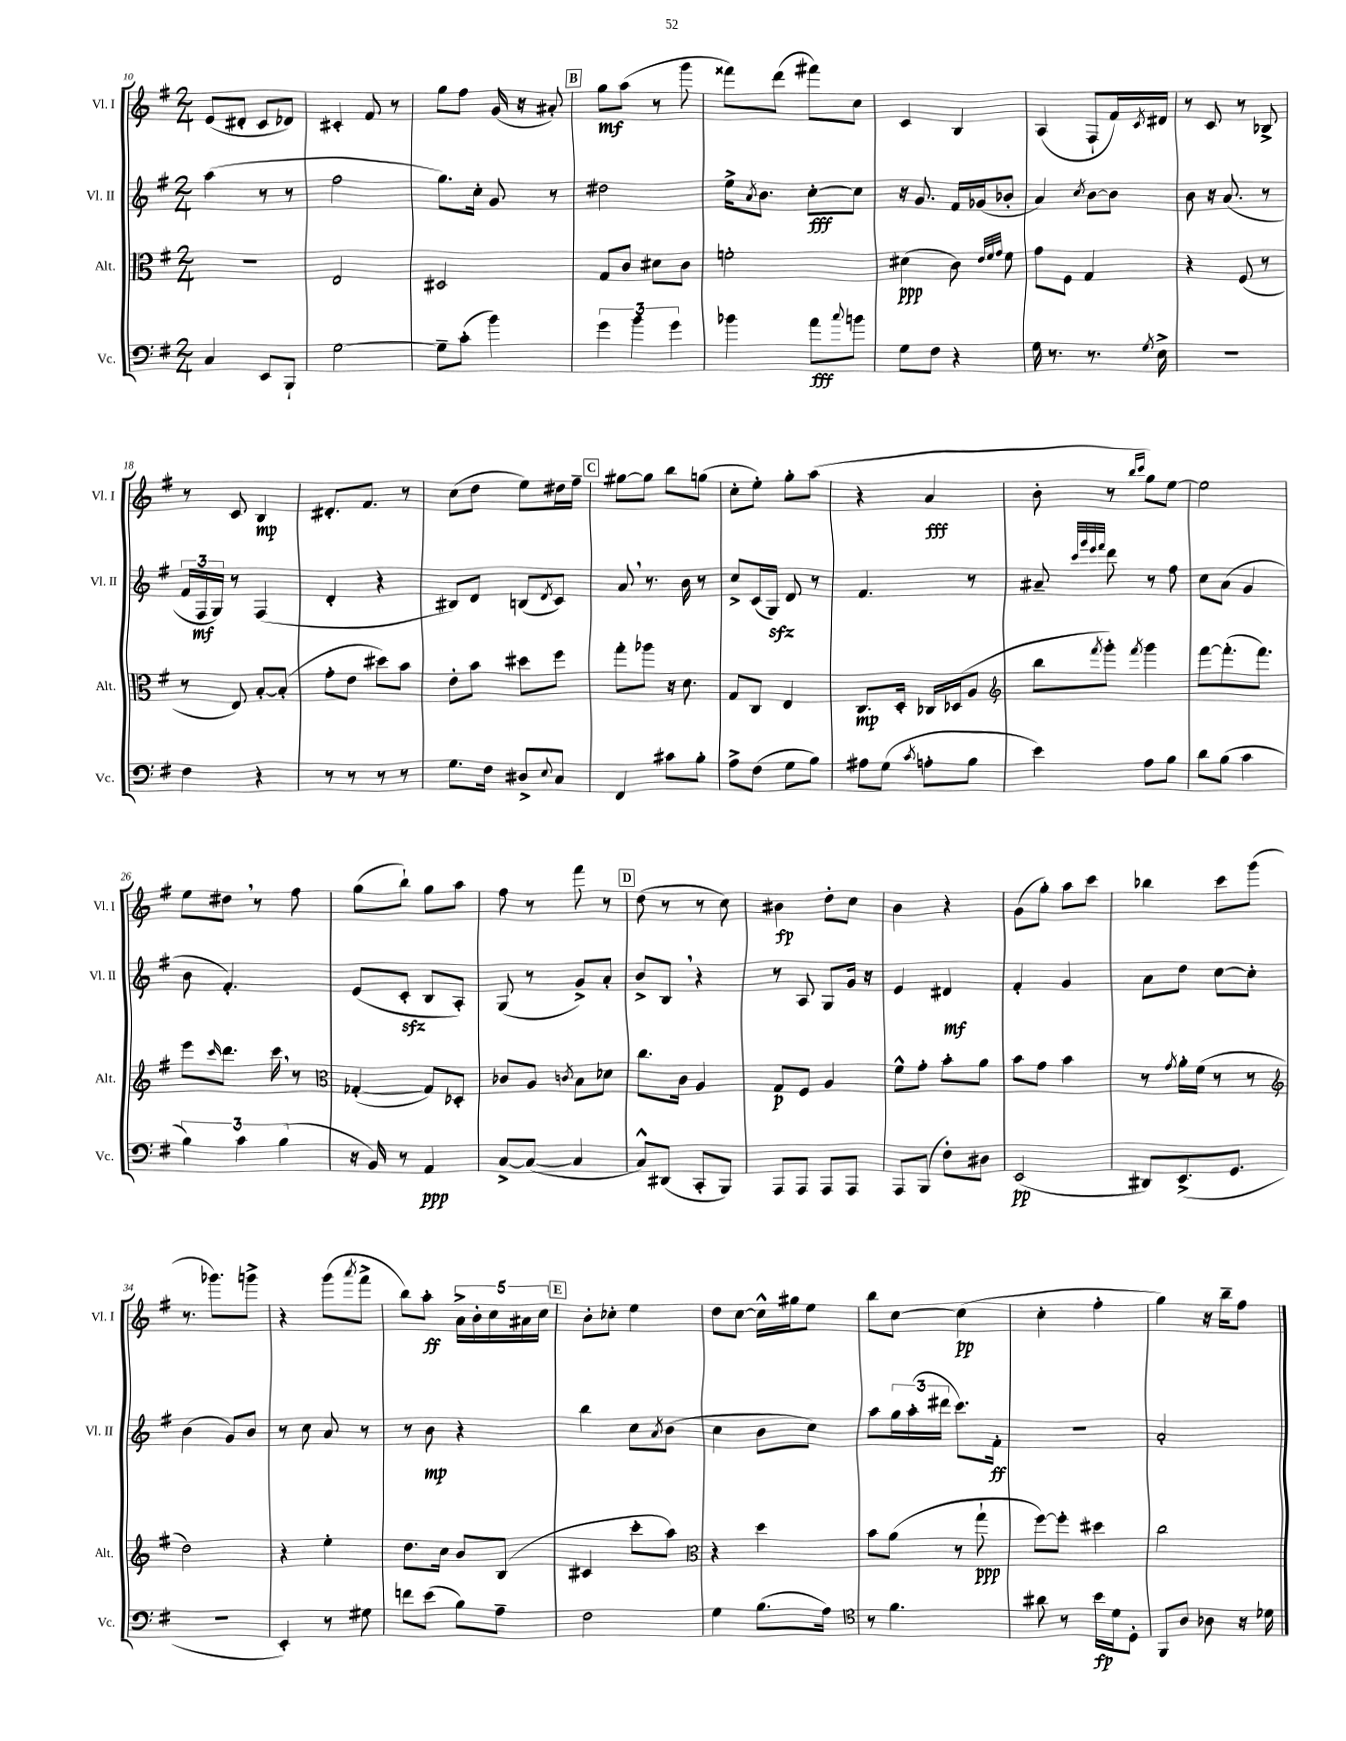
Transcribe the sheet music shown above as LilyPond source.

<<
\new StaffGroup <<
\new Staff = "s0" \with { instrumentName = "Vl. I" shortInstrumentName = "Vl. I" } {
    \clef treble \key g \major \numericTimeSignature \time 2/4
    e'8( dis'8-. c'8 des'8) |
    cis'4-. fis'8 r8 |
    g''8 fis''8 g'16( r16 ais'8-.) |
    \mark \markup { \box "B" } g''8\mf a''8( r8 g'''8 |
    fisis'''8) d'''8( fis'''8) c''8 |
    c'4 b4 |
    a4( fis8-! fis'16) \acciaccatura { c'8 } dis'16 |
    r8 c'8 r8 bes8-> |
    r8 c'8 b4\mp |
    dis'8.-. fis'8. r8 |
    c''8( d''8 e''8) dis''16 fis''16-- |
    \mark \markup { \box "C" } gis''8~ gis''8 b''8 g''8( |
    c''8-. e''8-.) g''8-. a''8( |
    r4 a'4\fff |
    b'8-. r8 \grace { b''16 c'''16 } g''8) e''8~ |
    e''2 |
    e''8 dis''8 \breathe r8 fis''8 |
    g''8( b''8-!) g''8 a''8 |
    fis''8 r8 fis'''8 r8 |
    \mark \markup { \box "D" } d''8( r8 r8 c''8) |
    bis'4\fp d''8-. c''8 |
    b'4 r4 |
    g'8( g''8-.) a''8 c'''8 |
    bes''4 c'''8 g'''8( |
    r8. ges'''8.) g'''8-> |
    r4 g'''8( \acciaccatura { a'''8 } fis'''8-> |
    b''8) a''8-.\ff \tuplet 5/4 { a'16-> b'16-. c''16 ais'16 c''16 } |
    \mark \markup { \box "E" } b'8-. ces''8-. e''4 |
    d''8 c''8~ c''16-^ gis''16 e''8 |
    b''8 c''8~ c''4\pp( |
    c''4-. fis''4-. |
    g''4) r16 b''16-- fis''8 \bar "|." |
}
\new Staff = "s1" \with { instrumentName = "Vl. II" shortInstrumentName = "Vl. II" } {
    \clef treble \key g \major \numericTimeSignature \time 2/4
    a''4( r8 r8 |
    fis''2 |
    g''8.) c''16-. g'8 r8 |
    \mark \markup { \box "B" } dis''2 |
    e''16-> \acciaccatura { a'8 } b'8. c''8~-.\fff c''8 |
    r16 g'8. fis'16 ges'16( bes'8-. |
    a'4) \acciaccatura { c''8 } b'8~ b'8 |
    b'8 r16 a'8.( r8 |
    \tuplet 3/2 { fis'16 fis16\mf g16) } r8 fis4( |
    d'4-. r4 |
    bis8) d'8 b8( \acciaccatura { d'8 } c'8) |
    \mark \markup { \box "C" } a'8 \breathe r8. b'16 r8 |
    c''8-> c'16( g16\sfz) d'8 r8 |
    fis'4. r8 |
    ais'8-- \grace { c'''32 g'''32 e'''32 fis'''32 } d'''8 r8 fis''8 |
    c''8 a'8( g'4 |
    b'8 fis'4.-.) |
    e'8( c'8-.\sfz b8 a8-.) |
    g8( r8 g'8->) a'8-. |
    \mark \markup { \box "D" } b'8-> b8 \breathe r4 |
    r8 a8 g8 g'16 r16 |
    e'4 dis'4\mf |
    fis'4-. g'4 |
    a'8 d''8 c''8~ c''8-. |
    b'4( g'8) b'8 |
    r8 c''8 a'8 r8 |
    r8 b'8\mp r4 |
    \mark \markup { \box "E" } b''4 c''8 \acciaccatura { a'8 } b'8( |
    c''4 b'8 c''8) |
    a''8 \tuplet 3/2 { g''16 a''16-.( dis'''16 } c'''8.) fis'16-.\ff |
    R2 |
    a'2-. \bar "|." |
}
\new Staff = "s2" \with { instrumentName = "Alt." shortInstrumentName = "Alt." } {
    \clef alto \key g \major \numericTimeSignature \time 2/4
    r2 |
    e2 |
    dis2 |
    \mark \markup { \box "B" } g8 c'8 dis'8 c'8 |
    f'2-. |
    dis'4\ppp( c'8) \grace { e'32 fis'32 g'32 } fis'8 |
    g'8 fis8 g4 |
    r4 fis8( r8 |
    r8 e8) b8~-. b8-.( |
    g'8-. e'8 dis''8) b'8 |
    e'8-. b'8 dis''8 fis''8 |
    \mark \markup { \box "C" } g''8-. aes''8 r16 d'8. |
    g8 c8 e4 |
    c8.\mp d16-. ces16 des16( a8 |
    \clef treble b''8 \acciaccatura { fis'''8 } g'''8-.) \acciaccatura { fis'''8 } g'''4 |
    fis'''8~ fis'''8.-.( fis'''8.) |
    e'''8 \grace { c'''16 } d'''8. c'''16 \breathe r8 |
    \clef alto ges4~-.( ges8) des8-. |
    ces'8 a8 \acciaccatura { c'8 } b8 des'8 |
    \mark \markup { \box "D" } c''8. c'16 a4 |
    g8\p fis8 a4 |
    fis'8-^ g'8-. b'8-. a'8 |
    b'8 g'8 b'4 |
    r8 \acciaccatura { g'8 } a'16-. fis'16( r8 r8 |
    \clef treble d''2) |
    r4 e''4-. |
    d''8. c''16 b'8 b8( |
    \mark \markup { \box "E" } cis'4 c'''8-. a''8) |
    \clef alto r4 d''4 |
    b'8 a'8( r8 g''8-!\ppp |
    fis''8~) fis''8-. dis''4 |
    c''2 \bar "|." |
}
\new Staff = "s3" \with { instrumentName = "Vc." shortInstrumentName = "Vc." } {
    \clef bass \key g \major \numericTimeSignature \time 2/4
    c4 e,8 b,,8-! |
    g2~ |
    g8-- c'8-.( b'4) |
    \mark \markup { \box "B" } \tuplet 3/2 { g'4 b'4 g'4 } |
    bes'4 a'8\fff \appoggiatura { c''8 } b'8 |
    g8 fis8 r4 |
    g16 r8. r8. \acciaccatura { g8 } e16-> |
    R2 |
    fis4 r4 |
    r8 r8 r8 r8 |
    g8. fis16 dis8-> \appoggiatura { e8 } c8 |
    \mark \markup { \box "C" } fis,4 cis'8 b8-. |
    a8-> fis8( g8 b8) |
    ais8 g8( \acciaccatura { c'8 } a8-. b8 |
    e'4) a8 b8 |
    d'8 b8( c'4 |
    \tuplet 3/2 { b4) c'4 b4( } |
    r16 b,16) r8 a,4\ppp |
    c8~-> c8~( c4 |
    \mark \markup { \box "D" } c8-^) dis,8( c,8-. b,,8) |
    a,,8 a,,8 a,,8 a,,8 |
    a,,8 b,,8( fis8-.) dis8 |
    e,2\pp( |
    dis,8) e,8.->( g,8. |
    r2 |
    e,4-.) r8 gis8 |
    f'8 e'8( b8) a8-- |
    \mark \markup { \box "E" } fis2 |
    g4 b8.( a16) |
    \clef tenor r8 fis'4. |
    ais'8 r8 b'16\fp d'16 d8-. |
    fis,8 a8 aes8 r16 des'16 \bar "|." |
}
>>
>>
\layout { \context { \Score currentBarNumber = #10 } }
